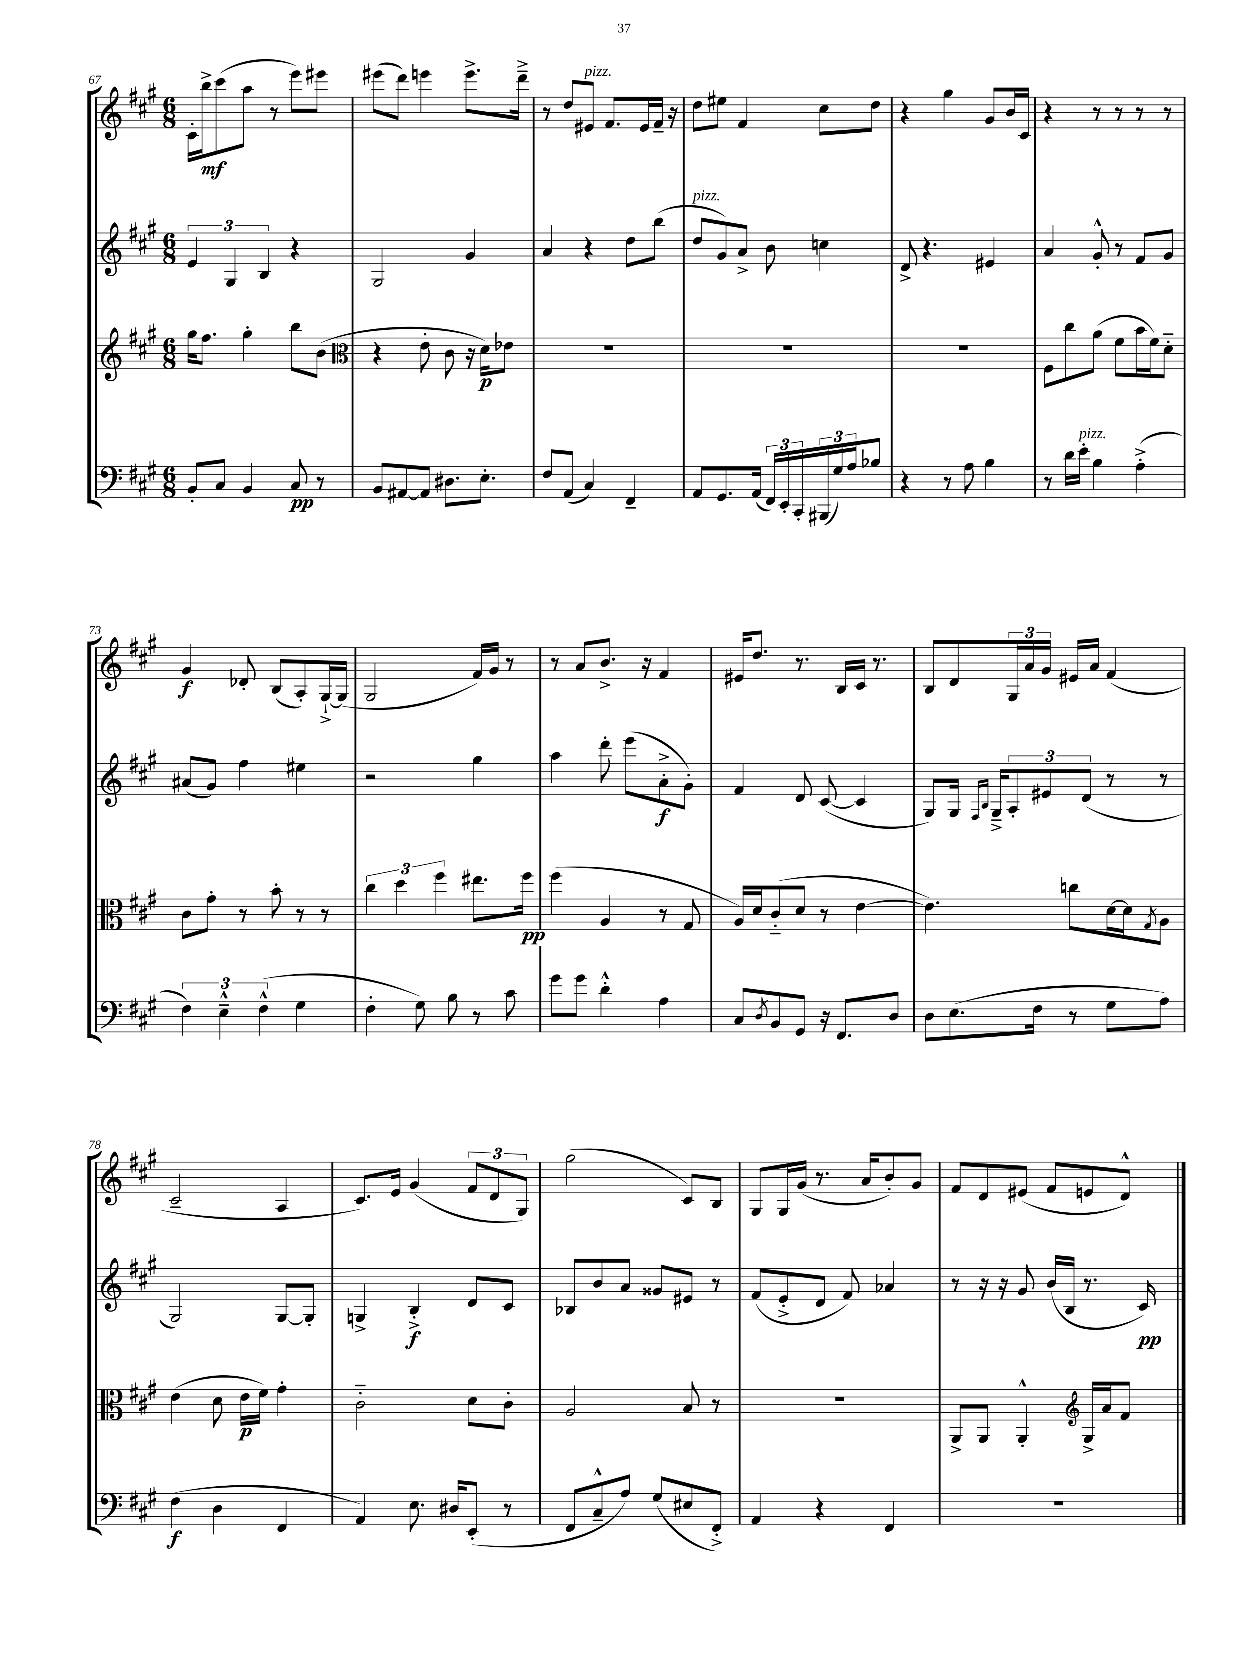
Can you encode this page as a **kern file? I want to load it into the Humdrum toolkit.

**kern	**dynam	**kern	**dynam	**kern	**dynam	**kern	**dynam
*part4	*part4	*part3	*part3	*part2	*part2	*part1	*part1
*staff4	*staff4	*staff3	*staff3	*staff2	*staff2	*staff1	*staff1
*clefF4	*	*clefG2	*	*clefG2	*	*clefG2	*
*k[f#c#g#]	*	*k[f#c#g#]	*	*k[f#c#g#]	*	*k[f#c#g#]	*
*M6/8	*	*M6/8	*	*M6/8	*	*M6/8	*
=67	=67	=67	=67	=67	=67	=67	=67
8BB'/L	.	16gg#\KL	.	6e/	.	16c#'\LL	.
.	.	8.ff#\J	.	.	.	16bb^\J	mf
8C#/J	.	.	.	.	.	(8ccc#\	.
.	.	.	.	6G#/	.	.	.
4BB/	.	4gg#'\	.	.	.	8aa\J	.
.	.	.	.	6B/	.	.	.
.	.	.	.	.	.	8r	.
8C#/	pp	8bb\L	.	4r	.	8eee\L)	.
8r	.	(8b\J	.	.	.	8eee#X\J	.
=68	=68	=68	=68	=68	=68	=68	=68
*	*	*clefC3	*	*	*	*	*
8BB/L	.	4r	.	2G#/	.	(8eee#X\L	.
[8AA#X/	.	.	.	.	.	8ddd\J)	.
8AA#/J]	.	8e'\	.	.	.	4eeen\	.
8.D#X\L	.	8c#\	.	.	.	.	.
.	.	16r	.	4g#/	.	8.eee^\L	.
8.E'\J	.	16d\KL)	p	.	.	.	.
.	.	8e-X\J	.	.	.	.	.
.	.	.	.	.	.	16ddd~^\Jk	.
=69	=69	=69	=69	=69	=69	=69	=69
8F#/L	.	2.r	.	4a/	.	8r	.
(8AA/J	.	.	.	.	.	8dd/L	.
!	!	!	!	!	!	!LO:TX:a:i:t=pizz.	!
4C#/)	.	.	.	4r	.	8e#X/J	.
.	.	.	.	.	.	8.f#/L	.
4FF#~/	.	.	.	8dd\L	.	.	.
.	.	.	.	.	.	16e#/L	.
.	.	.	.	(8bb\J	.	16f#~/JJ	.
.	.	.	.	.	.	16r	.
=70	=70	=70	=70	=70	=70	=70	=70
!	!	!	!	!LO:TX:a:i:t=pizz.	!	!	!
8AA/L	.	2.r	.	8dd/L	.	8dd\L	.
8.GG#/	.	.	.	8g#/)	.	8ee#X\J	.
.	.	.	.	8a^/J	.	4f#/	.
(16AA/Jk	.	.	.	.	.	.	.
24FF#/LL)	.	.	.	8b\	.	.	.
24EE'/	.	.	.	.	.	.	.
24CC#'/	.	.	.	.	.	.	.
(24BBB#X/	.	.	.	4ccn\	.	8cc#\L	.
24G#/)	.	.	.	.	.	.	.
24A/J	.	.	.	.	.	.	.
8B-X/J	.	.	.	.	.	8dd\J	.
=71	=71	=71	=71	=71	=71	=71	=71
4r	.	2.r	.	8d^/	.	4r	.
.	.	.	.	4.r	.	.	.
8r	.	.	.	.	.	4gg#\	.
8A\	.	.	.	.	.	.	.
4B\	.	.	.	4e#X/	.	8g#/L	.
.	.	.	.	.	.	16b/L	.
.	.	.	.	.	.	16c#/JJ	.
=72	=72	=72	=72	=72	=72	=72	=72
8r	.	8F#\L	.	4a/	.	4r	.
16d\LL	.	8cc#\	.	.	.	.	.
!LO:TX:a:i:t=pizz.	!	!	!	!	!	!	!
16e'\JJ	.	.	.	.	.	.	.
4B\	.	(8a\J	.	8g#'^^/	.	8r	.
.	.	8f#\L	.	8r	.	8r	.
(4A'^\	.	16b\L	.	8f#/L	.	8r	.
.	.	16f#\J)	.	.	.	.	.
.	.	8d\J	.	8g#/J	.	8r	.
!!LO:LB:g=z
=73	=73	=73	=73	=73	=73	=73	=73
6F#\)	.	8c#\L	.	(8a#X/L	.	4g#/	f
.	.	8g#'\J	.	8g#/J)	.	.	.
6E~^^\	.	.	.	.	.	.	.
.	.	8r	.	4ff#\	.	8d-X'/	.
(6F#^^\	.	.	.	.	.	.	.
.	.	8b'\	.	.	.	(8B/L	.
4G#\	.	8r	.	4ee#X\	.	8A'/)	.
.	.	8r	.	.	.	[16G#`^/L	.
.	.	.	.	.	.	(16G#/JJ]	.
=74	=74	=74	=74	=74	=74	=74	=74
4F#'\	.	6cc#\	.	2r	.	2G#/	.
.	.	6dd\	.	.	.	.	.
8G#\)	.	.	.	.	.	.	.
.	.	6ff#\	.	.	.	.	.
8B\	.	.	.	.	.	.	.
8r	.	8.ee#X\L	.	4gg#\	.	16f#/LL)	.
.	.	.	.	.	.	16g#/JJ	.
8c#\	.	.	.	.	.	8r	.
.	.	16ff#\Jk	pp	.	.	.	.
=75	=75	=75	=75	=75	=75	=75	=75
8g#\L	.	(4ff#\	.	4aa\	.	8r	.
8g#\J	.	.	.	.	.	8a/L	.
4d'^^\	.	4A/	.	8ddd'\	.	8.b^/J	.
.	.	.	.	(8eee\L	.	.	.
.	.	.	.	.	.	16r	.
4A\	.	8r	.	8a'^\	f	4f#/	.
.	.	8G#/	.	8g#'\J)	.	.	.
=76	=76	=76	=76	=76	=76	=76	=76
8C#/L	.	16A/LL)	.	4f#/	.	16e#X/KL	.
.	.	16d/J	.	.	.	8.dd/J	.
8qD/	.	.	.	.	.	.	.
8BB/	.	(8c#/	.	.	.	.	.
8GG#/J	.	8d/J	.	8d/	.	8.r	.
16r	.	8r	.	([8c#/	.	.	.
8.FF#/L	.	.	.	.	.	16B/LL	.
.	.	[4e\	.	4c#/]	.	16c#/JJ	.
.	.	.	.	.	.	8.r	.
8D/J	.	.	.	.	.	.	.
=77	=77	=77	=77	=77	=77	=77	=77
8D\L	.	4.e\])	.	8G#/L)	.	8B/L	.
(8.E\	.	.	.	16G#/Jk	.	8d/	.
.	.	.	.	16qqF#/LL	.	.	.
.	.	.	.	16qqB/JJ	.	.	.
.	.	.	.	16G#~^/KL	.	.	.
.	.	.	.	12A'/	.	24G#/L	.
.	.	.	.	.	.	24a/	.
16F#\Jk	.	.	.	.	.	.	.
.	.	.	.	12e#X/	.	24g#/JJ	.
8r	.	8ccn\L	.	.	.	16e#X/LL	.
.	.	.	.	(12d/J	.	.	.
.	.	.	.	.	.	16a/JJ	.
8G#\L	.	[16d\L	.	8r	.	(4f#/	.
.	.	16d\J]	.	.	.	.	.
.	.	8qG#/	.	.	.	.	.
8A\J)	.	8A\J	.	8r	.	.	.
!!LO:LB:g=z
=78	=78	=78	=78	=78	=78	=78	=78
(4F#\	f	(4e\	.	2G#/)	.	2c#~/	.
4D\	.	8d\	.	.	.	.	.
.	.	16e\LL	p	.	.	.	.
.	.	16f#\JJ)	.	.	.	.	.
4FF#/	.	4g#'\	.	[8G#/L	.	4A/	.
.	.	.	.	8G#'/J]	.	.	.
=79	=79	=79	=79	=79	=79	=79	=79
4AA/)	.	2c#\	.	4Gn^/	.	8.c#/L)	.
.	.	.	.	.	.	16e/Jk	.
8.E\	.	.	.	4B'^/	f	(4g#/	.
16D#X/KL	.	.	.	.	.	.	.
(8EE'/J	.	8d\L	.	8d/L	.	12f#/L	.
.	.	.	.	.	.	12d/	.
8r	.	8c#'\J	.	8c#/J	.	.	.
.	.	.	.	.	.	12G#/J)	.
=80	=80	=80	=80	=80	=80	=80	=80
8FF#/L	.	2A/	.	8B-X/L	.	(2gg#\	.
8C#~^^/	.	.	.	8b/	.	.	.
8A/J)	.	.	.	8a/J	.	.	.
(8G#/L	.	.	.	8g##X/L	.	.	.
8E#X/	.	8B/	.	8e#X/J	.	8c#/L)	.
8FF#'^/J)	.	8r	.	8r	.	8B/J	.
=81	=81	=81	=81	=81	=81	=81	=81
4AA/	.	2.r	.	(8f#/L	.	8G#/L	.
.	.	.	.	8e'^/	.	16G#/L	.
.	.	.	.	.	.	(16g#/JJ	.
4r	.	.	.	8d/J	.	8.r	.
.	.	.	.	8f#/)	.	.	.
.	.	.	.	.	.	16a/KL	.
4FF#/	.	.	.	4a-X/	.	8b'/)	.
.	.	.	.	.	.	8g#/J	.
=82	=82	=82	=82	=82	=82	=82	=82
2.r	.	8AA^/L	.	8r	.	8f#/L	.
.	.	8AA/J	.	16r	.	8d/	.
.	.	.	.	16r	.	.	.
.	.	4AA'^^/	.	8g#/	.	(8e#X/J	.
.	.	.	.	(16b/LL	.	8f#/L	.
.	.	.	.	16B/JJ	.	.	.
*	*	*clefG2	*	*	*	*	*
.	.	16G#^/LL	.	8.r	.	8en/	.
.	.	16a/J	.	.	.	.	.
.	.	8f#/J	.	.	.	8d^^/J)	.
.	.	.	.	16c#/)	pp	.	.
==	==	==	==	==	==	==	==
*-	*-	*-	*-	*-	*-	*-	*-
